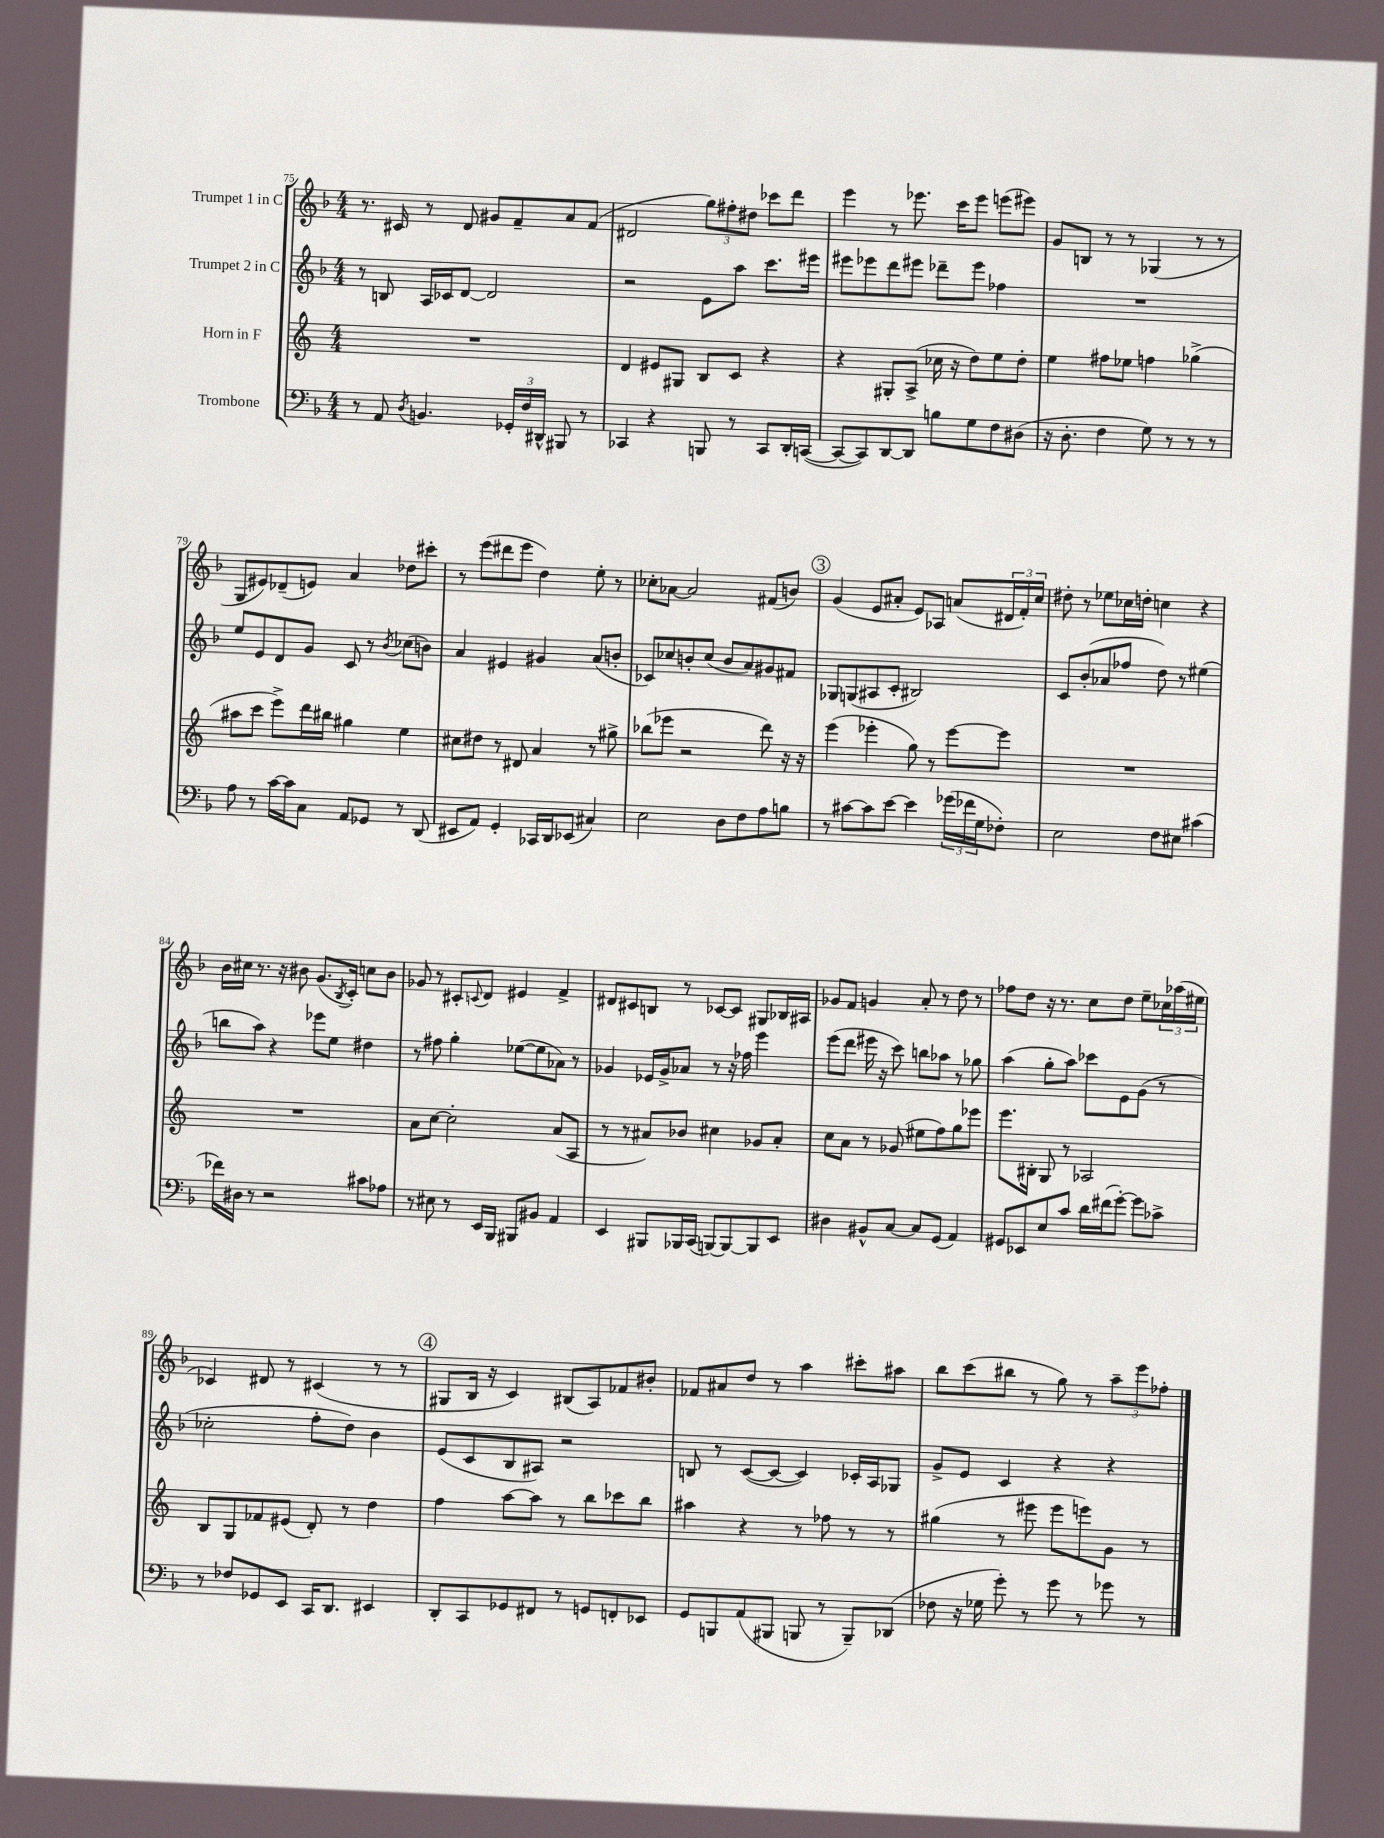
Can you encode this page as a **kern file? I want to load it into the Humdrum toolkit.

**kern	**kern	**kern	**kern
*staff4	*staff3	*staff2	*staff1
*clefF4	*clefG2	*clefG2	*clefG2
*k[b-]	*k[]	*k[b-]	*k[b-]
*M4/4	*M4/4	*M4/4	*M4/4
8r	1r	8r	8.r
8AA/	.	8B/	.
.	.	.	16c#/
8qD/	.	.	.
4.BB/	.	16A/LL	8r
.	.	16c-/J	.
.	.	[8d/J	8d/
.	.	2d/]	8g#/L
24GG-'/LL	.	.	8f~/
24F/	.	.	.
24DD#^^/JJ	.	.	.
8BBB#/	.	.	8a/
8r	.	.	(8f/J
=	=	=	=
4CC-/	4d/	2r	2d#/
4r	8e#/L	.	.
.	8G#/J	.	.
8BBB/	8B/L	8e\L	12gg\L)
.	.	.	12ff#'\
8r	8c/J	8aa\J	.
.	.	.	12dd#\J
8CC-/L	4r	8.ccc\L	8ccc-\L
16DD'/L	.	.	8ddd\J
([16CC/JJ	.	16eee#\Jk	.
=	=	=	=
8CC/_L	4r	8eee#\L	4eee\
8CC/])	.	8eee-\	.
[8DD/	8G#'/L	8ddd\	8r
8DD/]J	(8A^/J	8eee#\J	8.eee-\
8B\L	16cc-\	8ddd-~\L	.
.	16r	.	16ccc\LK
8G\	8dd\L)	8eee#\J	8eee-\J
8F\	8ee\	4ff-\	(8eee\L
(8D#\J	8dd'\J	.	8eee#\J)
=	=	=	=
16r	4ee\	1r	8g/L
8.D'\	.	.	.
.	.	.	8B/J
4F\	8ff#\L	.	8r
.	8ee-\J	.	8r
8G\)	4ff\	.	(4G-/
8r	.	.	.
8r	(4gg-^\	.	8r
8r	.	.	8r
=	=	=	=
8A\	8aa#\L	8ee/L	8G/L
8r	8ccc\J	8e/	8e#/)
[16c\LL	8eee^\L)	8d/	(8d-~/
16c\]J	.	.	.
8C\J	16ddd\L	8g/J	8e/J)
.	16bb#\JJ	.	.
8AA/L	4gg#\	8c/	4a/
8GG-/J	.	8r	.
.	.	8qb-/	.
8r	4ee\	(8cc-\L	8dd-\L
(8DD/	.	8b\J)	8ccc#'\J
=	=	=	=
8EE#/L	8cc#\L	4a/	8r
8AA/J)	8dd#\J	.	(8eee\L
4GG'/	8r	4e#/	8ddd#\
.	8d#/	.	8eee\J
16CC-/LL	4a/	4g#/	4dd\)
16DD/J	.	.	.
(8EE-/J	.	.	.
4C#/)	8r	(8a/L	8ee'\
.	8gg#^\	8b'/J	8r
=	=	=	=
2E\	(8bb-\L	8c-/L)	8cc-'\L
.	8eee-\J	8cc-/	[8a-\J
.	2r	8b'/	2a-/]
.	.	(8cc-/J	.
8D\L	.	8b/L	.
8F\	.	8a/)	.
8A\	8ddd\)	8g#/	(8f#/L
8B\J	16r	8f#/J	8b/J)
.	16r	.	.
=	=	=	=
8r	(4eee\	8G-/L	(4g/
[8c#\L	.	(8G/	.
8c#\]	4eee-'\	8A#/	8e/L
[8e\J	.	8c'/J	8a#'/J
4e\]	8gg\)	2B#/)	8e/L)
.	8r	.	8A-/J
(24g-\LL	[8eee-\L	.	(8a/L
24f-\	.	.	.
24G\J	.	.	.
8F-'\J)	8eee-\]J	.	24d#/L
.	.	.	24f'/)
.	.	.	24cc/JJ
=	=	=	=
2E\	1r	8c/L	8dd#'\
.	.	(8b-'/	8r
.	.	8a-/	8ee-\L
.	.	8ff-/J	16cc-\L
.	.	.	16dd'\JJ
8F\L	.	8dd\)	4cc\
8E#\J	.	8r	.
(4c#\	.	(4ee#\	4r
=	=	=	=
16f-\LL)	1r	8bb\L	16b-\LL
16D#\JJ	.	.	16cc#\JJ
8r	.	8aa\J)	8.r
2r	.	4r	.
.	.	.	16r
.	.	.	8b#\
.	.	8eee-\L	(8.g/L
.	.	8ee\J	.
.	.	.	8qB-/
.	.	.	16c'/Jk)
8c#\L	.	4dd#\	8cc\L
8A-\J	.	.	8b#\J
=	=	=	=
8r	8a\L	8r	8g-/
8E#\	[8cc\J	8ff#\	8r
8r	2cc'\]	4gg'\	8c#'/L
.	.	.	8qqc/
16EE/LL	.	.	8d/J
16BBB-/JJ	.	.	.
8BBB#/L	.	([8ee-\L	4e#/
8BB#/J	.	8ee-\]	.
4AA/	(8a/L	8a-\J)	4f^/
.	8A/J	8r	.
=	=	=	=
4EE/	8r	4g-/	8d#/L
.	8r	.	8c#/
8BBB#/L	8a#/L)	16e-/LL	8B/J
.	.	16g-^/J	.
16BBB-/L	8b-/J	8a-/J	8r
(16CC/JJ	.	.	.
[8BBB/L)	4cc#\	8r	[8c-/L
8BBB/_	.	16r	8c-/]J
.	.	16ff-\	.
8BBB/]	8g-/L	4eee\	8G#/L
8EE/J	8a#'/J	.	16B-/L
.	.	.	16A#/JJ
=	=	=	=
4D#\	8cc\L	(8eee\L	8g-/L
.	8a\J	8ddd\J	8f/J
8BB#^^/L	8r	16eee#\	4g/
.	.	16r	.
[8C/J	(8g-/	8ccc\)	.
8C/]L	8ee#\L	8bb\L	8a'/
(8GG/J	8ff\)	8aa-\J	8r
4AA/)	8gg\	8r	8dd\
.	8eee-\J	8gg-\	8r
=	=	=	=
8GG#/L	8.eee\L	(4aa\	8ff-\L
8EE-/	.	.	8dd\J
.	16B#'\Jk	.	.
8E/	8G/	8gg'\L	16r
.	.	.	8.r
8c/J	8r	8aa\J)	.
16d\LL	2A-/	8ccc-\L	8cc\L
(16f#\J	.	.	.
[8g'\J)	.	8e\	8dd\J
8g\]L	.	(8g\J	8ee~\L
8c-^\J	.	8r	24cc-\L
.	.	.	(24aa-\
.	.	.	24ee#\JJ
=	=	=	=
8r	8B/L	2cc-'\	4c-/)
8F-/L	8G/	.	.
8GG-/	8f-/	.	8d#/
8EE/J	(8e#/J	.	8r
16CC/LK	8d'/)	8ff'\L	(4c#/
8.DD/J	.	.	.
.	8r	8dd\J)	.
4EE#/	4dd\	4b-\	8r
.	.	.	8r
=	=	=	=
8DD'/L	4ff\	(8e/L	8G#/L
8CC/	.	8c/	16B-/Jk
.	.	.	16r
8GG-/	[8aa\L	8B-/	4c/)
8FF#/J	8aa\]J	8A#/J)	.
8r	8r	2r	(8B#/L
8GG/L	8bb\L	.	8A/)
8FF'/	8ccc-\	.	8f-/
8EE-/J	8bb\J	.	8b#'/J
=	=	=	=
8GG/L	4aa#\	8B/	8f-/L
8BBB/	.	8r	8a#/
(8AA/	4r	([8c/L	8dd/J
8BBB#/J	.	8c/_J	8r
8BBB/	8r	4c/])	4aa\
8r	8ff-\	.	.
8BBB~/L)	8r	16c-'/LL	8ccc#'\L
.	.	16A/J	.
(8DD-/J	8r	8G-/J	8aa#\J
=	=	=	=
8F-\	(4gg#\	8g^/L	8bb-\L
16r	.	8e/J	(8ccc\
16G-\	.	.	.
8g'\)	8r	4c/	8bb#\J
8r	8eee#\	.	8r
8g\	8eee#\L	4r	8gg\)
8r	8eee\)	.	8r
8g-\	8g\J	4r	12aa~\L
.	.	.	12eee\
8r	8r	.	.
.	.	.	12ff-'\J
==	==	==	==
*-	*-	*-	*-
